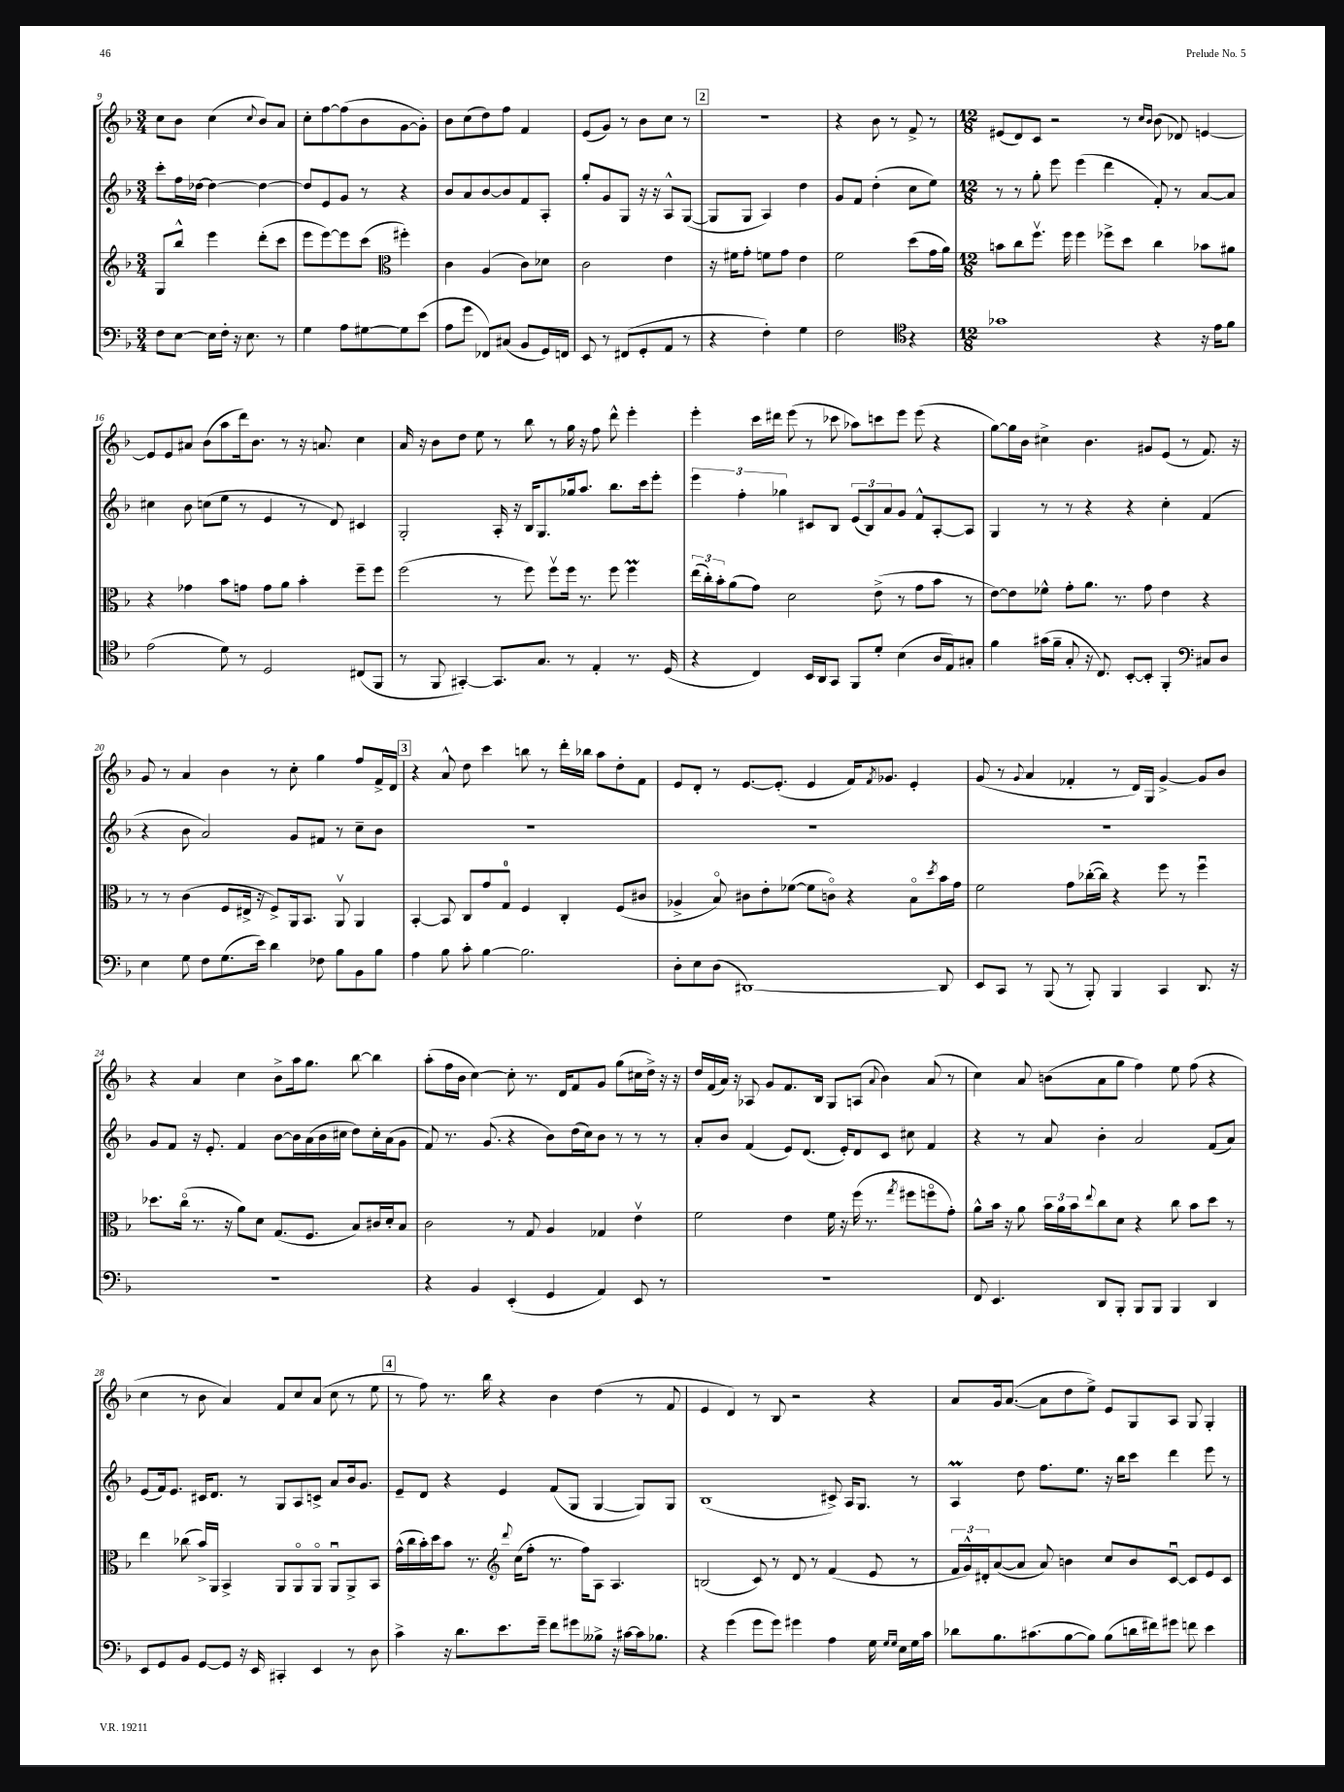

**kern	**kern	**kern	**kern
*staff4	*staff3	*staff2	*staff1
*clefF4	*clefG2	*clefG2	*clefG2
*k[b-]	*k[b-]	*k[b-]	*k[b-]
*M3/4	*M3/4	*M3/4	*M3/4
8F	8G	8ccc'	8cc
[8E	8bb-^^	16ff	8b-
.	.	[16dd-	.
16E]	4eee	4dd-_	(4cc
16F'	.	.	.
16r	.	.	.
8.E	.	.	.
.	.	.	8qqcc
.	(8ddd'	4dd-_	8b-)
8r	8ccc	.	8a
=	=	=	=
4G	8eee	8dd-]	8cc'
.	[8eee)	8e	[8ff
8A	8eee]	8g	(8ff]
[8G#	(8ccc	8r	8b-
*	*clefC3	*	*
8G#]	4ff#')	4r	[8g
(8e	.	.	8g'])
=	=	=	=
8A	4c	8b-	8b-
8g	.	8a	(8cc
8FF-)	(4A	[8b-	8dd)
(8C#	.	8b-]	8ff
8BB-	8c)	8f	4f
16GG)	8d-	8A'	.
16FF	.	.	.
=	=	=	=
8EE	2c	8gg'	(8e
8r	.	8g	8g)
(8FF#	.	8G	8r
8GG'	.	16r	8b-
.	.	16r	.
8AA	4e	8A^^	8cc
8r	.	([8G	8r
=	=	=	=
4r	16r	8G]	2.r
.	16f#	.	.
.	8g'	8G	.
4F')	8f	4A)	.
.	8g	.	.
4G	4e	4dd	.
=	=	=	=
2F	2f	8g	4r
.	.	8f	.
.	.	(4dd'	8b-
.	.	.	8r
4r	(8dd	8cc	8f^
.	16g	8ee)	8r
.	16a)	.	.
=	=	=	=
*clefC4	*	*	*
*M12/8	*M12/8	*M12/8	*M12/8
1g-	8b	8r	(8e#
.	8cc	8r	8d)
.	8.ffv	8gg'	8c
.	.	8eee	2r
.	16ff	.	.
.	4ff	(4eee	.
.	8ff-^	4ddd	.
.	8dd	.	8r
.	.	.	16qqcc
.	.	.	16qqb-
4r	4cc	8f')	(8b-
.	.	8r	8d-)
16r	8b-	[8a	[4e
16e	.	.	.
8f	8a#	8a]	.
=	=	=	=
(2e	4r	4cc#	8e]
.	.	.	8e
.	4g-	8b-	8a#
.	.	(8cc	(8b-
8d)	8b-	8ee	8aa
8r	8g	8r	16ddd)
.	.	.	8.b-
2D	8g	4e	.
.	8a	.	8r
.	4b-'	8r	16r
.	.	.	8.a
.	.	8d)	.
(8C#	8ff~	4c#	4cc
8FF	8ff	.	.
=	=	=	=
8r	(2ff	2G'	16a
.	.	.	16r
8FF	.	.	8b-
[4GG#')	.	.	8dd
.	.	.	8ee
8.GG#]	8r	16A'	8r
.	.	16r	.
.	8ff)	16B-	8bb-
8.G	.	8.G	.
.	8ffv	.	8r
8r	16ff	16gg-	16gg
.	8.r	8.aa	16r
4E'	.	.	8ff
.	8ff	8.bb-	8ddd^^
8.r	4ff	.	4eee'
.	.	16ccc	.
.	.	8eee'	.
(16D	.	.	.
=	=	=	=
4r	(24ee	6eee	4eee'
.	24cc')	.	.
.	24b-'	.	.
.	(8a	.	.
.	.	6ff'	.
4C)	8g)	.	16ccc
.	.	.	16ddd#
.	.	6gg-	.
.	2d	.	(8eee
16BB-	.	8c#	8r
16AA	.	.	.
8GG	.	8B-	8ccc-
8FF	.	(12e	8aa-)
.	.	12B-)	.
8d'	(8e^	.	8ccc
.	.	12a	.
(4B-	8r	8g	8eee
.	8g	8f^^	(8eee
16A	8b-	[8A'	4r
16E)	.	.	.
8G#'	8r	8A]	.
=	=	=	=
4f	[8e)	4G	[8gg)
.	8e]	.	16gg]
.	.	.	16b-
(16g#	8f-^^	8r	4cc#^
16f~	.	.	.
8G'	8g'	8r	.
16r	8.a	4r	4.b-
8.C)	.	.	.
.	8.r	.	.
[8BB-'	.	4r	.
8BB-']	8g	.	8g#
4FF'	4e	4cc'	(8e
.	.	.	8r
*clefF4	*	*	*
8C#	4r	(4f	8.f)
8D	.	.	.
.	.	.	16r
=	=	=	=
4E	8r	4r	8g
.	8r	.	8r
8G	(4c	8b-	4a
8F	.	2a)	.
(8.G	8F	.	4b-
.	16E#^	.	.
16e)	16r	.	.
4d	8F^)	.	8r
.	16AA	8g	8cc'
.	8.BB-	.	.
8F-	.	8f#	4gg
8B-	8AAv	8r	.
8BB-	4AA	8cc~	8ff
8B-	.	8b-	16f^
.	.	.	16d
=	=	=	=
4A	[4BB-'	1.r	4r
8B-	8BB-]	.	8a^^
8c'	8C	.	8dd
[4B-	8g	.	4ccc
.	8G	.	.
2.B-]	4F	.	8bb
.	.	.	8r
.	4C'	.	16ddd'
.	.	.	16bb-
.	.	.	8aa
.	(8F	.	8dd'
.	8c#	.	8f
=	=	=	=
8D'	4A-^	1.r	8e
8E	.	.	8d'
(8D	8B-o)	.	8r
[1DD#)	8c#	.	[8.e
.	8e'	.	.
.	.	.	(8.e']
.	([8f-	.	.
.	8f-]	.	4e
.	8co)	.	.
.	4r	.	16f)
.	.	.	8qf
.	.	.	8.g-
.	8B-o	.	4e'
.	8qdd	.	.
8DD#]	16b-	.	.
.	16g	.	.
=	=	=	=
8EE	2f	1.r	(8g
8CC	.	.	8r
.	.	.	8qqg
8r	.	.	4a
(8BBB-	.	.	.
8r	8g	.	4f-'
8BBB-')	([16cc-'	.	.
.	16cc-])	.	.
4BBB-	4r	.	8r
.	.	.	16d)
.	.	.	16G
4CC	8ff	.	[4g^
.	8r	.	.
8.DD	4ffu	.	8g]
.	.	.	8b-
16r	.	.	.
=	=	=	=
1.r	8.dd-	8g	4r
.	.	8f	.
.	(16cco	.	.
.	8.r	16r	4a
.	.	8.e'	.
.	16r	.	.
.	8a)	4f	4cc
.	8d	.	.
.	(8.G	[8b-	8b-^
.	.	16b-]	16aa
.	8.F	(16a	8.gg
.	.	16b-	.
.	.	16cc#	.
.	8B-)	8dd)	[8bb-
.	16c#	16cc#'	4bb-]
.	16d'	(16a	.
.	8B-	8g	.
=	=	=	=
4r	2c	8f)	(8aa'
.	.	8.r	16ff
.	.	.	16b-
4BB-	.	.	[4cc)
.	.	(8.g	.
(4EE'	8r	4r	8cc']
.	8G	.	8.r
4GG	4A	8b-)	.
.	.	.	16d
.	.	(16dd	8f
.	.	16cc)	.
4AA)	4G-	8b-	8g
.	.	8r	(8gg
8EE	4ev	8r	16cc#
.	.	.	16dd^)
8r	.	8r	16r
.	.	.	16r
=	=	=	=
1.r	2f	8a'	16dd
.	.	.	(16f
.	.	8b-	16a)
.	.	.	16r
.	.	(4f	8A-
.	.	.	8g
.	4e	8e)	8.f
.	.	(8.d	.
.	.	.	16B-
.	16f	.	8G
.	16r	16e')	.
.	(16ff	8d	(8A
.	8.r	.	.
.	.	.	8qqa
.	.	8c	4b-)
.	8qgg	.	.
.	8ff#	8cc#	.
.	8ffo	4f	(8a
.	8g')	.	8r
=	=	=	=
8FF	8a^^	4r	4cc)
4.EE	16b-	.	.
.	16r	.	.
.	8a	8r	8a
.	24b-	8a	(8b
.	24a	.	.
.	24b-	.	.
.	8qqee	.	.
8DD	8cc	4b-'	8a
8BBB-'	8d	.	8gg
8BBB-	4r	2a	4ff)
8BBB-	.	.	.
4BBB-	8cc	.	8ee
.	8b-	.	(8ff
4DD	8dd	(8f	4r
.	8r	8a)	.
=	=	=	=
8EE	4ee	(8e	4cc
8GG	.	16f)	.
.	.	8.e	.
8BB-	(8cc-	.	8r
[8GG	16b-^)	16c#	8b-
.	16AA	8.d	.
8GG]	4BB-^	.	4a)
16r	.	8r	.
16EE	.	.	.
4CC#'	8AA	8G	8f
.	8AAo	8A	8cc
4EE	8AAo	8c^	(8a
.	8AAu	8a	8cc
8r	8AA^	16b-	8r
.	.	8.g	.
8D	8BB-	.	8ee
=	=	=	=
4c^	(16g^^	8e~	8r
.	16cc	.	.
.	16b-')	8d	8ff)
.	16dd	.	.
16r	8b-	4r	8.r
8.d	.	.	.
.	8.r	.	.
.	.	.	16bb-
8.e	.	4e	4r
.	8qqee	.	.
.	(16cc	.	.
.	8ff'	.	.
16g~	.	.	.
8f	8.r	(8f	4b-
8g#	.	8G	.
.	16ff)	.	.
8B--^	8A	[4G	(4dd
16r	4.A	.	.
[16c#	.	.	.
16c#]	.	8G])	8r
8.B-	.	.	.
.	.	8G	8f
=	=	=	=
*	*clefG2	*	*
4r	(2B	(1B-	4e
(4g	.	.	4d)
8g	8c)	.	8r
8g)	8r	.	8B-
4g#	8d	.	2r
.	8r	.	.
4A	(4f	8c#^)	.
.	.	16A	.
.	.	8.G	.
16G	8e	.	4r
16qqG	.	.	.
16qqG	.	.	.
16E	.	.	.
16G	8r	8r	.
16c	.	.	.
=	=	=	=
8d-	24f	4A	8a
.	24g^^)	.	.
.	24d#'	.	.
8.B-	([8a	.	16g
.	.	.	([8.a
.	8a]	8dd	.
(8.c#	.	.	.
.	8a)	8.ff	8a]
[8B-	4b	.	8dd
.	.	8.ee	.
8B-])	.	.	8ee^)
(8B-	8cc	16r	8e
.	.	16bb-	.
16d	8b	8ccc	8G
16f#)	.	.	.
8g#	[8cu	4ddd	8A
8f	8c]	.	8G
4e	8e	8eee	4G'
.	8c	8r	.
==	==	==	==
*-	*-	*-	*-
